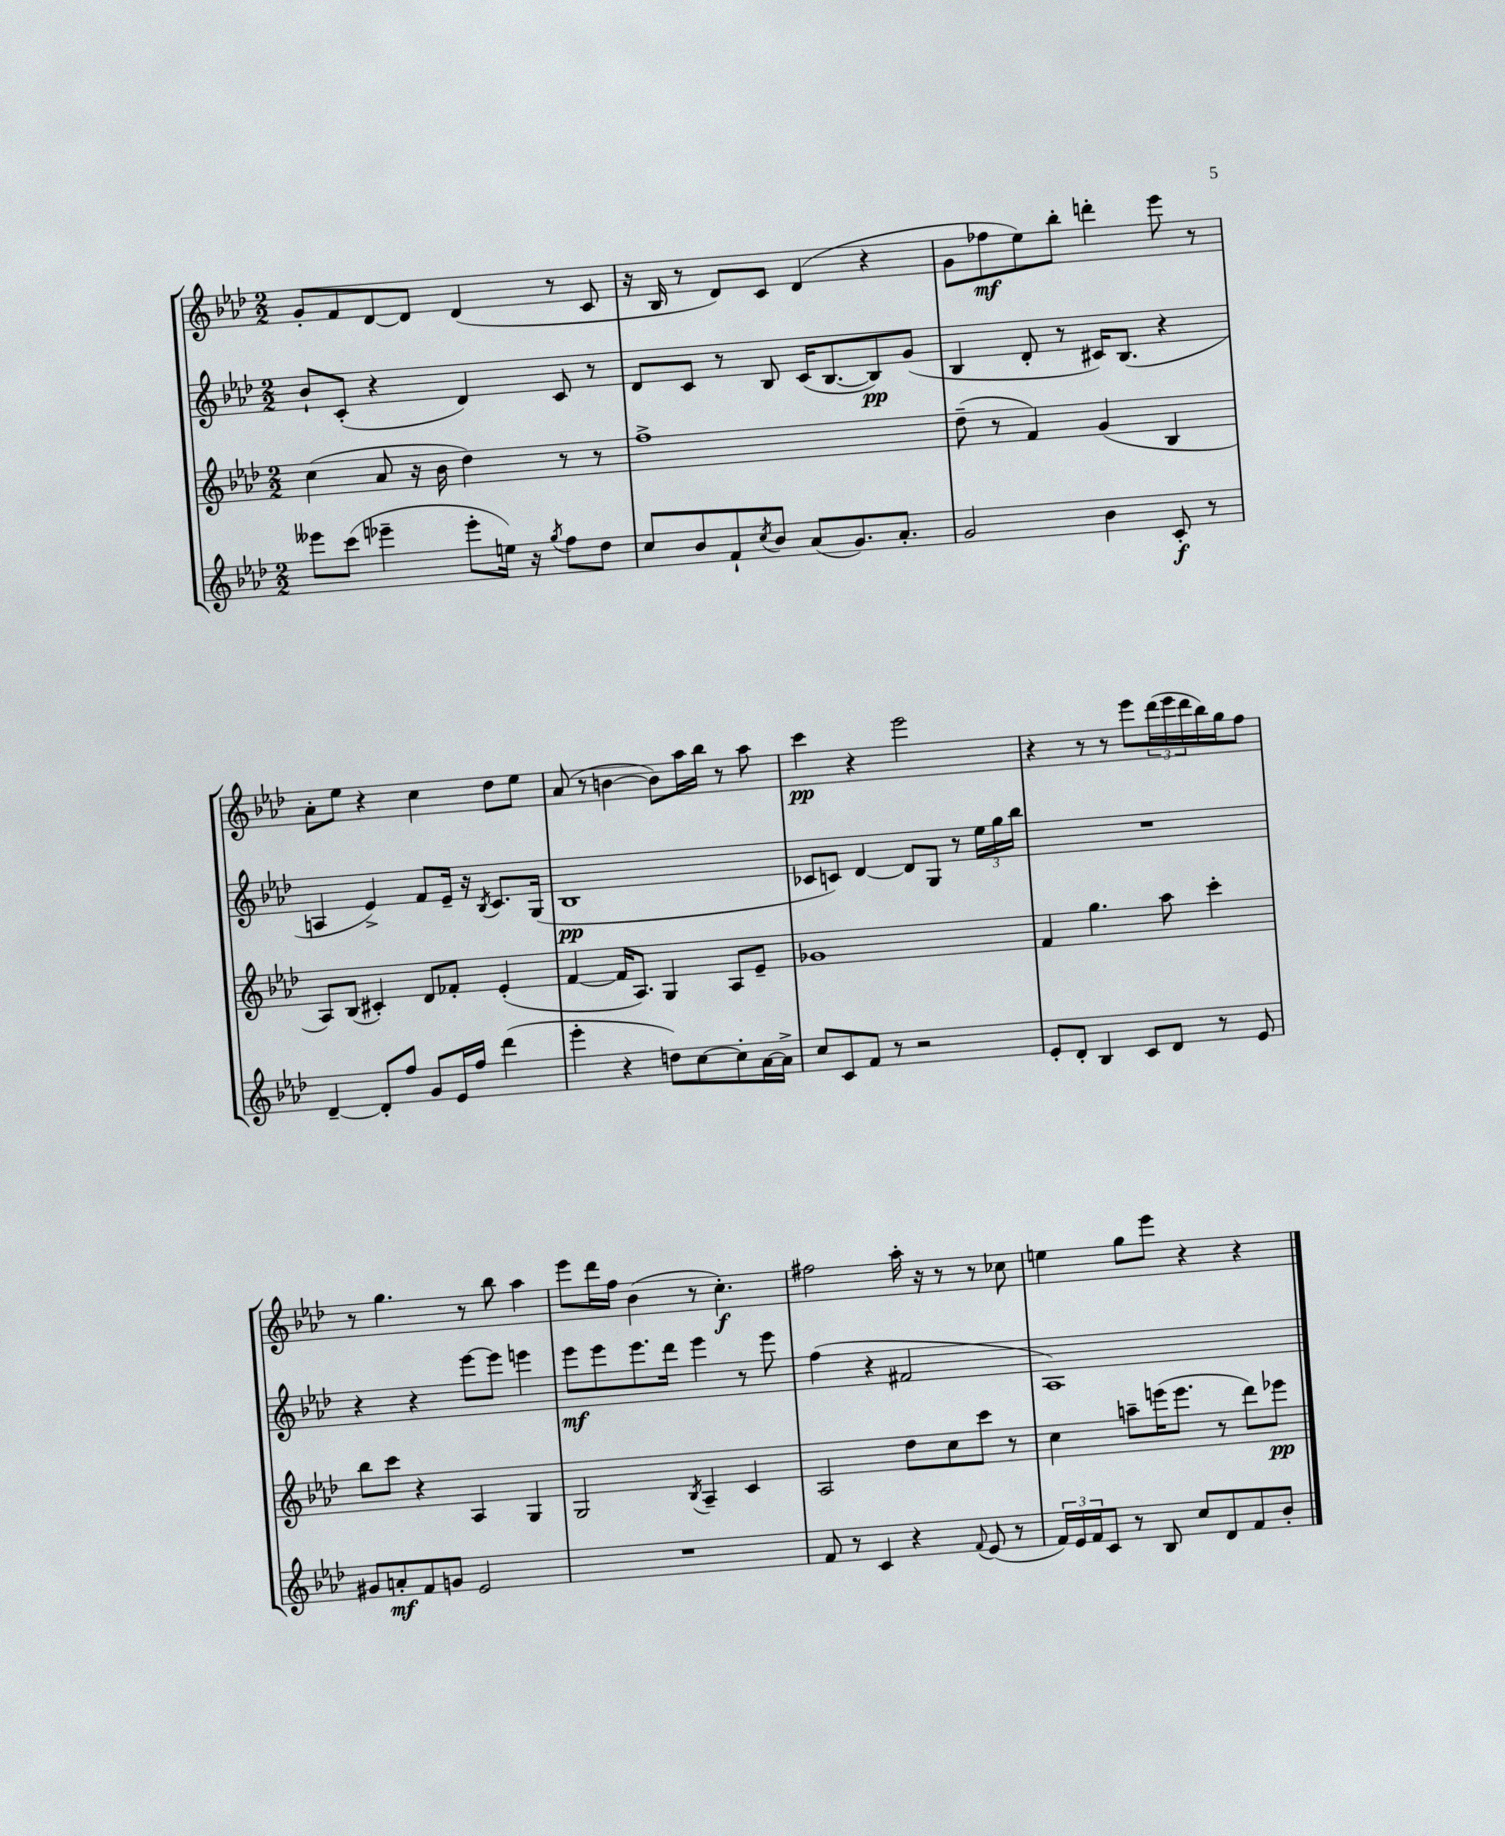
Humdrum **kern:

**kern	**kern	**kern	**kern
*staff4	*staff3	*staff2	*staff1
*clefG2	*clefG2	*clefG2	*clefG2
*k[b-e-a-d-]	*k[b-e-a-d-]	*k[b-e-a-d-]	*k[b-e-a-d-]
*M2/2	*M2/2	*M2/2	*M2/2
8eee--	(4cc	8b-`	8g'
(8ccc	.	(8c'	8f
4eee-~	8a-	4r	[8d-
.	16r	.	8d-]
.	16b-	.	.
8eee-'	4dd-)	4d-)	(4d-
16ee)	.	.	.
16r	.	.	.
8qgg	.	.	.
8ff	8r	8c	8r
8dd-	8r	8r	8c
=	=	=	=
8cc	1ff^	8d-	16r
.	.	.	16B-
8b-	.	8c	8r
8f`	.	8r	8d-)
8qcc	.	.	.
8b-	.	8B-	8c
(8a-	.	(16c	(4d-
.	.	[8.B-	.
8.g)	.	.	.
.	.	8B-])	4r
8.a-'	.	.	.
.	.	(8g	.
=	=	=	=
2g	(8dd-~	4B-	8g
.	8r	.	8ff-
.	4f)	8d-'	8ee-)
.	.	8r	8bb-'
4b-	(4g	16c#)	4ddd'
.	.	(8.B-	.
8c'	4B-	4r	8eee-
8r	.	.	8r
=	=	=	=
[4d-~	8A-)	4A	8a-'
.	(8B-	.	8ee-
8d-']	4c#')	4e-^)	4r
8ff	.	.	.
8g	8d-	8f	4cc
16e-	8f-'	16e-~	.
16ff	.	16r	.
.	.	8qB-	.
(4ddd-	(4e-'	8.c	8dd-
.	.	.	8ee-
.	.	(16G	.
=	=	=	=
4eee-'	[4f	1B-	(8a-
.	.	.	8r
4r	16f]	.	[4b
.	8.A-)	.	.
8dd)	4G	.	8b])
[8cc	.	.	16aa-
.	.	.	16bb-
8cc']	8A-	.	8r
[16a-	8e-~	.	8aa-
16a-^]	.	.	.
=	=	=	=
8cc	1g-	8c-	4ccc
8c	.	8c)	.
8f	.	[4d-	4r
8r	.	.	.
2r	.	8d-]	2eee-
.	.	8G	.
.	.	8r	.
.	.	24ee-	.
.	.	24gg	.
.	.	24bb-	.
=	=	=	=
8e-'	4f	1r	4r
8d-'	.	.	.
4B-	4.gg	.	8r
.	.	.	8r
8c	.	.	8eee-
8d-	8aa-	.	(24ddd-
.	.	.	24eee-
.	.	.	24ddd-
8r	4ccc'	.	16bb-)
.	.	.	16gg
8e-	.	.	8ff
=	=	=	=
8g#	8bb-	4r	8r
8a'	8ccc	.	4.gg
8f	4r	4r	.
8g	.	.	.
2e-	4A-	[8eee-	8r
.	.	8eee-]	8bb-
.	4G	4eee	4aa-
=	=	=	=
1r	2G	8eee-	8eee-
.	.	8eee-	16ddd-
.	.	.	16ff
.	.	8.eee-	(4b-
.	.	16ddd-	.
.	8qB-	.	.
.	4A-~	4eee-	8r
.	.	.	4.cc')
.	4c	8r	.
.	.	8eee-	.
=	=	=	=
8f	2A-	(4ff	2ff#
8r	.	.	.
4c	.	4r	.
4r	8dd-	2f#	16aa-'
.	.	.	16r
.	8cc	.	8r
8qqf	.	.	.
(8e-	8ccc	.	8r
8r	8r	.	8cc-
=	=	=	=
24f)	4cc	1A-)	4ee
24e-	.	.	.
24f	.	.	.
8c	.	.	.
8r	8aa~	.	8gg
8B-	(16eee	.	8eee-
.	8.eee	.	.
8cc	.	.	4r
8d-	8r	.	.
8f	8ddd-)	.	4r
8b-'	8eee-	.	.
==	==	==	==
*-	*-	*-	*-
